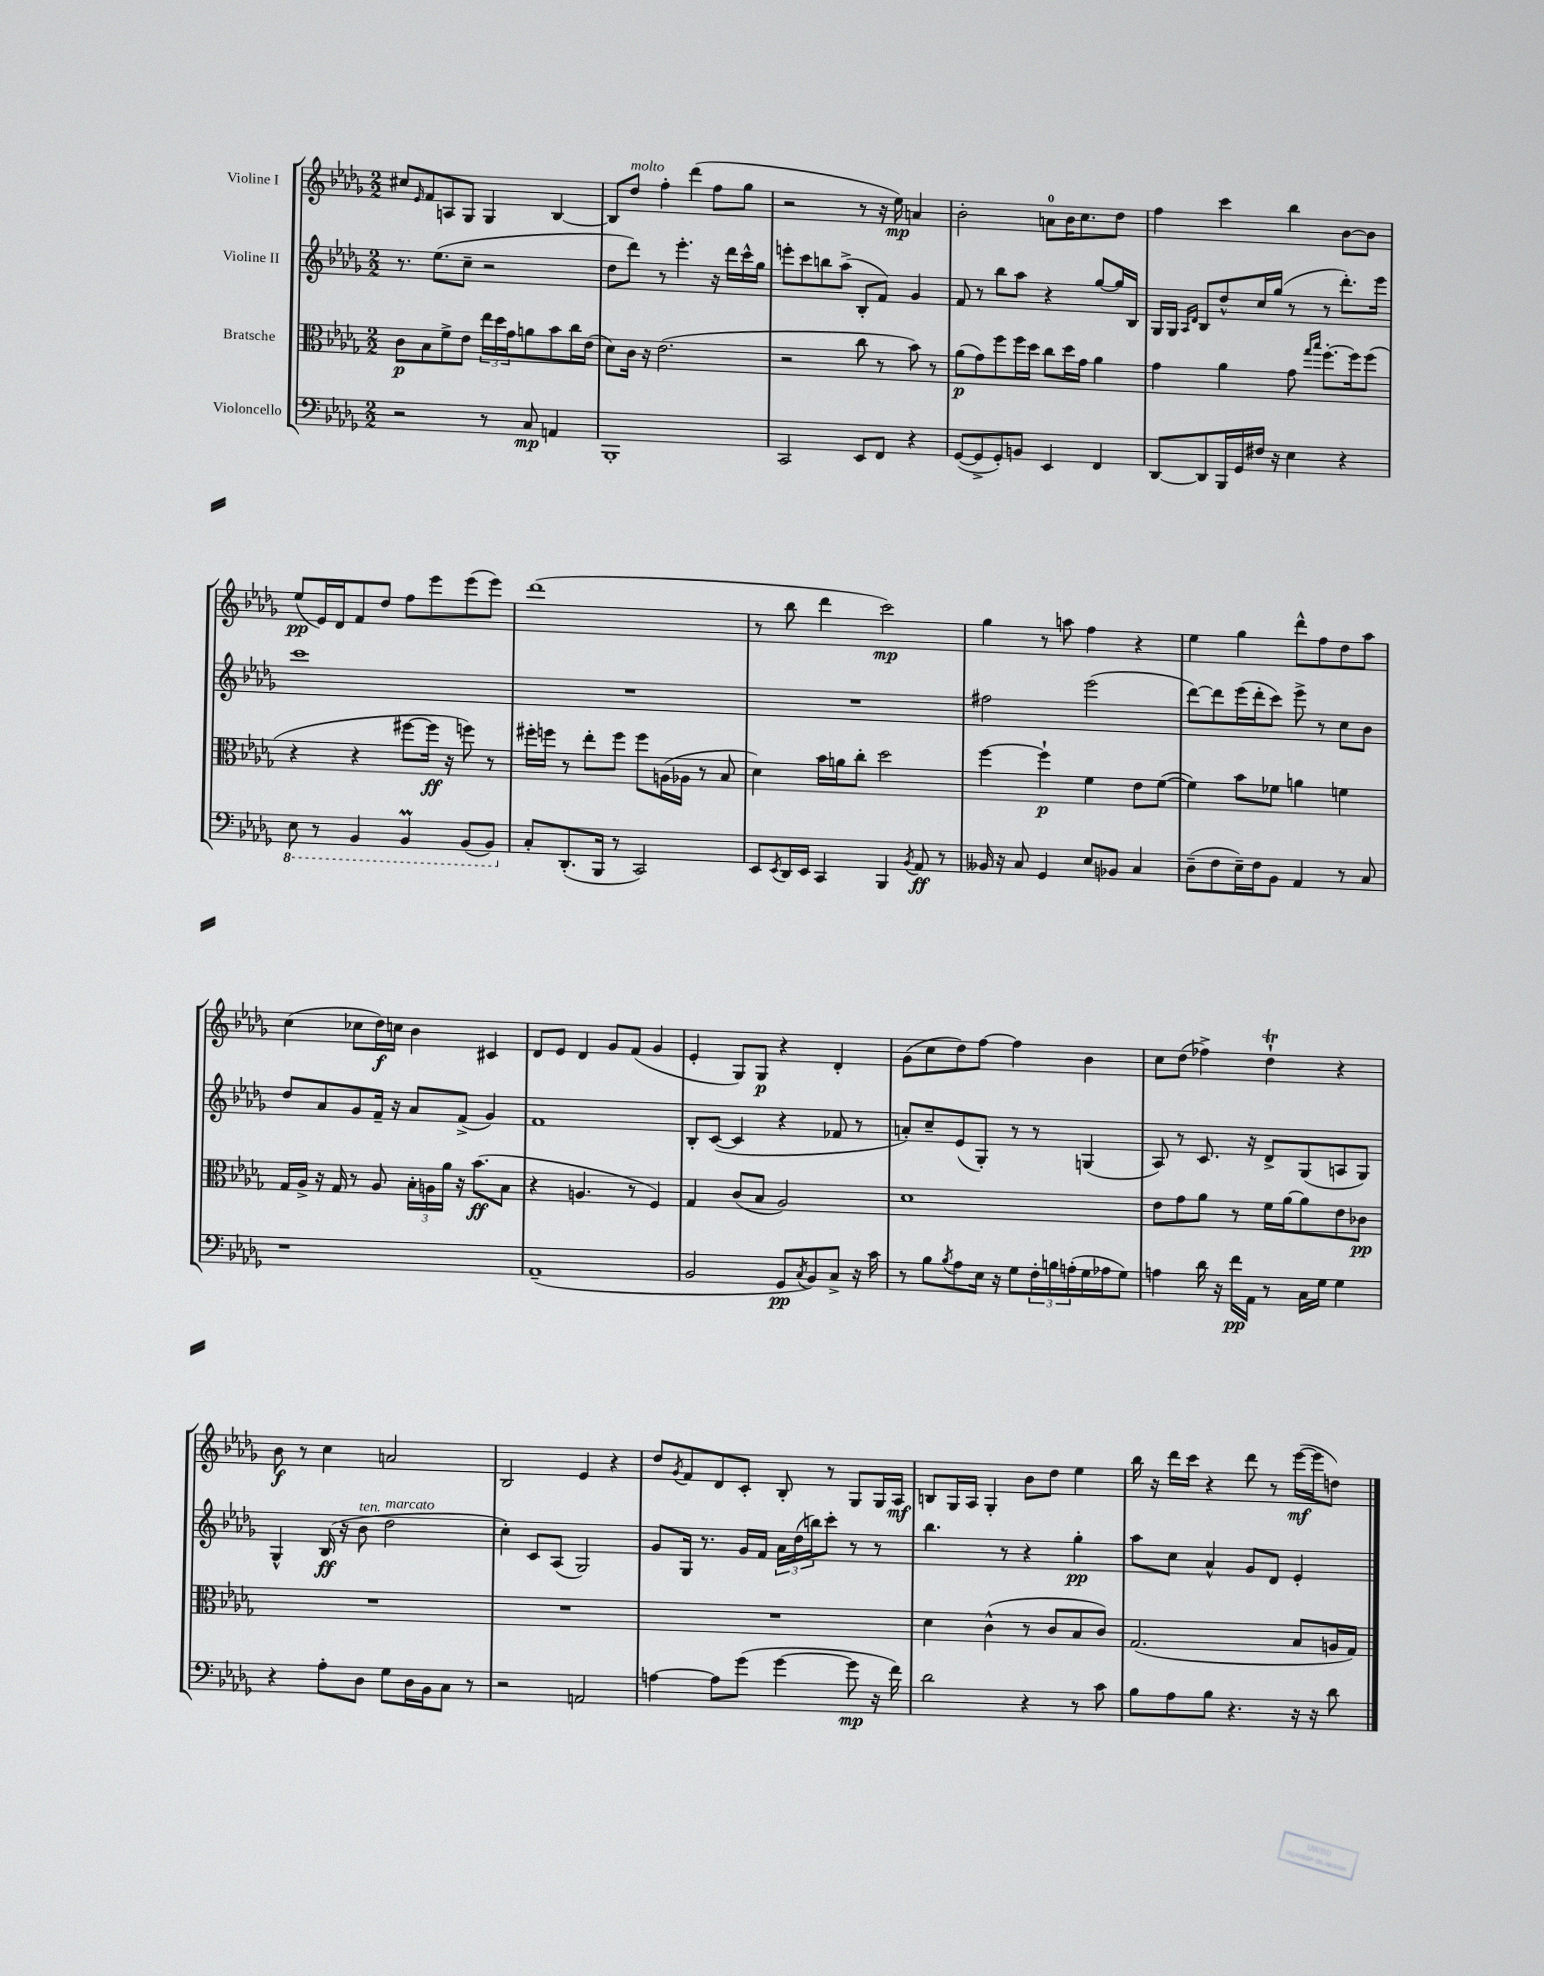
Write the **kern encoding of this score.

**kern	**dynam	**kern	**dynam	**kern	**dynam	**kern	**dynam
*part4	*part4	*part3	*part3	*part2	*part2	*part1	*part1
*staff4	*staff4	*staff3	*staff3	*staff2	*staff2	*staff1	*staff1
*I"Violoncello	*	*I"Bratsche	*	*I"Violine II	*	*I"Violine I	*
*clefF4	*	*clefC3	*	*clefG2	*	*clefG2	*
*k[b-e-a-d-g-]	*	*k[b-e-a-d-g-]	*	*k[b-e-a-d-g-]	*	*k[b-e-a-d-g-]	*
*M2/2	*	*M2/2	*	*M2/2	*	*M2/2	*
=1	=1	=1	=1	=1	=1	=1	=1
2r	.	8c\L	p	8.r	.	8cc#X/L	.
.	.	.	.	.	.	16qqe-/	.
.	.	8B-\	.	.	.	8f/	.
.	.	.	.	(8.ee-\L	.	.	.
.	.	8f^\	.	.	.	8An/	.
.	.	8e-\J	.	8cc~\J	.	8G-/J	.
8r	.	24ee-\LL	.	2r	.	4G-/	.
.	.	24dd-\	.	.	.	.	.
.	.	24g-\J	.	.	.	.	.
8C/	mp	8an\	.	.	.	.	.
4AAn/	.	8b-\	.	.	.	[4B-/	.
.	.	16cc\L	.	.	.	.	.
.	.	(16e-\JJ	.	.	.	.	.
=2	=2	=2	=2	=2	=2	=2	=2
1BBB-'	.	8d-\L)	.	8dd-\L	.	8B-/L]	.
!	!	!	!	!	!	!LO:TX:a:i:t=molto	!
.	.	16c\Jk	.	8ddd-\J)	.	8dd-/J	.
.	.	16r	.	.	.	.	.
.	.	(2.e-\	.	8r	.	4ff'\	.
.	.	.	.	4.eee-'\	.	.	.
.	.	.	.	.	.	(4ddd-\	.
.	.	.	.	16r	.	8ff\L	.
.	.	.	.	16ddd-\LL	.	.	.
.	.	.	.	16ccc^^\	.	8gg-\J	.
.	.	.	.	16gg-\JJ	.	.	.
=3	=3	=3	=3	=3	=3	=3	=3
2CC/	.	2r	.	8eeen'\L	.	2r	.
.	.	.	.	8ccc\	.	.	.
.	.	.	.	8bbn\	.	.	.
.	.	.	.	(8aa-^\J	.	.	.
8EE-/L	.	8cc\	.	8B-'/L	.	8r	.
8FF/J	.	8r	.	8f/J)	.	16r	.
.	.	.	.	.	.	16ee-\)	mp
4r	.	8b-\)	.	4g-/	.	4an/	.
.	.	8r	.	.	.	.	.
=4	=4	=4	=4	=4	=4	=4	=4
([8GG-/L	.	(8a-\L	p	8f/	.	2b-'\	.
8GG-^/]	.	8g-\)	.	8r	.	.	.
8GG-'/)	.	8ff\	.	8bb-\L	.	.	.
8BBn/J	.	16ff\L	.	8aa-\J	.	.	.
.	.	16dd-\JJ	.	.	.	.	.
4EE-/	.	8cc\L	.	4r	.	8an\L	.
.	.	16dd-\L	.	.	.	16b-\K	.
.	.	16g-\JJ	.	.	.	8.cc\	.
4FF/	.	4a-\	.	[8gg-/L	.	.	.
.	.	.	.	16gg-/L]	.	8dd-\J	.
.	.	.	.	16B-/JJ	.	.	.
=5	=5	=5	=5	=5	=5	=5	=5
[8DD-/L	.	4g-\	.	16G-/LL	.	4ff\	.
.	.	.	.	16G-/JJ	.	.	.
.	.	.	.	16qqA-/LL	.	.	.
.	.	.	.	16qqd-/JJ	.	.	.
8DD-/]	.	.	.	8B-/L	.	.	.
16BBB-/L	.	4a-\	.	8dd-^^/	.	4ccc\	.
16GG-/	.	.	.	.	.	.	.
16F#X/JJ	.	.	.	16cc/L	.	.	.
16r	.	.	.	(16gg-/JJ	.	.	.
4E-\	.	8g-\	.	8r	.	4bb-\	.
.	.	16qqgg-/LL	.	.	.	.	.
.	.	16qqbb-/JJ	.	.	.	.	.
.	.	[8.ff'\L	.	8r	.	.	.
4r	.	.	.	8.ddd-'\L)	.	[8b-\L	.
.	.	16ff\k]	.	.	.	.	.
.	.	(8ff\J	.	.	.	8b-\J]	.
.	.	.	.	16eee-\Jk	.	.	.
!!LO:LB:g=z
=6	=6	=6	=6	=6	=6	=6	=6
*8ba	*	*	*	*	*	*	*
8EE-\	.	4r	.	1ccc	.	(8ee-/L	pp
8r	.	.	.	.	.	16e-/L)	.
.	.	.	.	.	.	16d-/J	.
4BBB-/	.	4r	.	.	.	8f/	.
.	.	.	.	.	.	8dd-/J	.
4BBB-M/	.	[8ff#X\L	.	.	.	8ff\L	.
.	.	16ff#\Jk]	ff	.	.	8eee-\	.
.	.	16r	.	.	.	.	.
(8BBB-/L	.	8ffn\)	.	.	.	(8eee-\	.
8BBB-/J)	.	8r	.	.	.	8eee-\J)	.
=7	=7	=7	=7	=7	=7	=7	=7
*X8ba	*	*	*	*	*	*	*
8C'/L	.	16ff#X'\LL	.	1r	.	(1ddd-	.
.	.	16ffn\JJ	.	.	.	.	.
(8.DD-'/	.	8r	.	.	.	.	.
.	.	8ee-'\L	.	.	.	.	.
16BBB-/Jk	.	.	.	.	.	.	.
8r	.	8ff\J	.	.	.	.	.
2CC/)	.	8ff\L	.	.	.	.	.
.	.	(16An\L	.	.	.	.	.
.	.	16A-X\JJ	.	.	.	.	.
.	.	8r	.	.	.	.	.
.	.	8B-/	.	.	.	.	.
=8	=8	=8	=8	=8	=8	=8	=8
8EE-/L	.	4d-\)	.	1r	.	8r	.
8qEE-/	.	.	.	.	.	.	.
16DD-/L	.	.	.	.	.	8bb-\	.
16EE-/JJ	.	.	.	.	.	.	.
4CC/	.	16b-\LL	.	.	.	4ddd-\	.
.	.	16an\J	.	.	.	.	.
.	.	8cc'\J	.	.	.	.	.
4BBB-/	.	2dd-\	.	.	.	2ccc\)	mp
8qBB-/	.	.	.	.	.	.	.
8AA-/	ff	.	.	.	.	.	.
8r	.	.	.	.	.	.	.
=9	=9	=9	=9	=9	=9	=9	=9
16BB--X/	.	[4ff\	.	2ff#X\	.	4gg-\	.
16r	.	.	.	.	.	.	.
8C/	.	.	.	.	.	.	.
4GG-/	.	4ff`\]	p	.	.	8r	.
.	.	.	.	.	.	8aan\	.
8E-/L	.	4f\	.	(2eee-\	.	4ff\	.
8BB-X/J	.	.	.	.	.	.	.
4C/	.	8e-\L	.	.	.	4r	.
.	.	([8f\J	.	.	.	.	.
=10	=10	=10	=10	=10	=10	=10	=10
(8D-~\L	.	4f\])	.	[8ddd-\L)	.	4ee-\	.
8F\	.	.	.	8ddd-\]	.	.	.
16E-~\L)	.	8b-\L	.	(16eee-\L	.	4gg-\	.
16F\J	.	.	.	16ddd-'\J	.	.	.
8BB-\J	.	8f-X\J	.	8ccc\J)	.	.	.
4AA-/	.	4an\	.	8eee-^\	.	8ddd-^^\L	.
.	.	.	.	8r	.	8ff\	.
8r	.	4fn\	.	8cc\L	.	8dd-\	.
8C/	.	.	.	8b-\J	.	8aa-\J	.
!!LO:LB:g=z
=11	=11	=11	=11	=11	=11	=11	=11
1r	.	16G-/LL	.	8dd-/L	.	(4cc\	.
.	.	16A-^/JJ	.	.	.	.	.
.	.	16r	.	8a-/	.	.	.
.	.	16G-/	.	.	.	.	.
.	.	8r	.	8g-/	.	8cc-X\L	.
.	.	8A-/	.	16f~/Jk	.	16dd-\L)	f
.	.	.	.	16r	.	16ccn\JJ	.
.	.	24B-'\LL	.	8a-/L	.	4b-\	.
.	.	24An\	.	.	.	.	.
.	.	24a-\JJ	.	.	.	.	.
.	.	16r	.	(8f^/J	.	.	.
.	.	(8.b-\L	ff	.	.	.	.
.	.	.	.	4g-/)	.	4c#X/	.
.	.	8B-\J	.	.	.	.	.
=12	=12	=12	=12	=12	=12	=12	=12
(1AA-~	.	4r	.	1f	.	8d-/L	.
.	.	.	.	.	.	8e-/J	.
.	.	4.An/	.	.	.	4d-/	.
.	.	.	.	.	.	8g-/L	.
.	.	8r	.	.	.	(8f/J	.
.	.	4F/)	.	.	.	4g-/	.
=13	=13	=13	=13	=13	=13	=13	=13
2BB-/	.	4G-/	.	8B-'/L	.	4e-'/	.
.	.	.	.	([8c/J	.	.	.
.	.	(8c/L	.	4c/]	.	8G-/L)	.
.	.	8B-/J	.	.	.	8G-/J	p
8GG-/L	pp	2A-/)	.	4r	.	4r	.
8qC/	.	.	.	.	.	.	.
8BB-/)	.	.	.	.	.	.	.
8C^/J	.	.	.	8f-X/	.	4d-'/	.
16r	.	.	.	8r	.	.	.
16c\	.	.	.	.	.	.	.
=14	=14	=14	=14	=14	=14	=14	=14
8r	.	1d-	.	8an'/L)	.	(8g-\L	.
8B-\L	.	.	.	8cc~/	.	8cc\	.
8qB-/	.	.	.	.	.	.	.
8A-\	.	.	.	(8e-/	.	8dd-\)	.
16E-\Jk	.	.	.	8G-'/J)	.	[8ff\J	.
16r	.	.	.	.	.	.	.
8G-\L	.	.	.	8r	.	4ff\]	.
24F'\L	.	.	.	8r	.	.	.
24Bn\	.	.	.	.	.	.	.
(24An'\	.	.	.	.	.	.	.
16G-\	.	.	.	(4Gn/	.	4b-\	.
16A-X\J	.	.	.	.	.	.	.
8G-\J)	.	.	.	.	.	.	.
=15	=15	=15	=15	=15	=15	=15	=15
4An\	.	8e-\L	.	8A-/)	.	8cc\L	.
.	.	8g-\	.	8r	.	(8dd-\J	.
16d-\	.	8a-\J	.	8.c/	.	4ff-X^\)	.
16r	.	.	.	.	.	.	.
16f\LL	pp	8r	.	.	.	.	.
16AA-\JJ	.	.	.	16r	.	.	.
8r	.	16f\LL	.	8d-^/L	.	4dd-T`\	.
.	.	[16a-\J	.	.	.	.	.
16C\LL	.	8a-\]	.	(8G-/	.	.	.
16G-\JJ	.	.	.	.	.	.	.
4G-\	.	8e-\	.	8An/	.	4r	.
.	.	8c-X\J	pp	8G-/J)	.	.	.
!!LO:LB:g=z
=16	=16	=16	=16	=16	=16	=16	=16
4r	.	1r	.	4G-^^/	.	8b-\	f
.	.	.	.	.	.	8r	.
8A-'\L	.	.	.	(16B-/	ff	4cc\	.
.	.	.	.	16r	.	.	.
!	!	!	!	!LO:TX:a:i:t=ten.	!	!	!
8D-\J	.	.	.	8b-\	.	.	.
!	!	!	!	!LO:TX:a:i:t=marcato	!	!	!
8G-\L	.	.	.	2dd-\	.	2an/	.
16D-\L	.	.	.	.	.	.	.
16BB-\J	.	.	.	.	.	.	.
8C\J	.	.	.	.	.	.	.
8r	.	.	.	.	.	.	.
=17	=17	=17	=17	=17	=17	=17	=17
2r	.	1r	.	4cc'\)	.	2B-/	.
.	.	.	.	8c/L	.	.	.
.	.	.	.	(8A-/J	.	.	.
2AAn/	.	.	.	2G-/)	.	4e-/	.
.	.	.	.	.	.	4r	.
=18	=18	=18	=18	=18	=18	=18	=18
[4An\	.	1r	.	8g-/L	.	8dd-/L	.
.	.	.	.	.	.	8qg-/	.
.	.	.	.	16G-/Jk	.	8f/	.
.	.	.	.	8.r	.	.	.
8A\L]	.	.	.	.	.	8d-/	.
(8g-\J	.	.	.	16g-/LL	.	8c'/J	.
.	.	.	.	16f/JJ	.	.	.
[4g-\	.	.	.	24a-\LL	.	8B-'/	.
.	.	.	.	(24dd-\	.	.	.
.	.	.	.	24bbn\J)	.	.	.
.	.	.	.	8ccc'\J	.	8r	.
8g-\]	mp	.	.	8r	.	8G-/L	.
16r	.	.	.	8r	.	16G-/L	.
16f\)	.	.	.	.	.	16A-/JJ	mf
=19	=19	=19	=19	=19	=19	=19	=19
2d-\	.	4d-\	.	4.bb-\	.	8Bn/L	.
.	.	.	.	.	.	16G-/L	.
.	.	.	.	.	.	16A-/JJ	.
.	.	(4c^^\	.	.	.	4G-'/	.
.	.	.	.	8r	.	.	.
4r	.	8r	.	4r	.	8b-\L	.
.	.	8c/L	.	.	.	8dd-\J	.
8r	.	8B-/	.	4gg-'\	pp	4ee-\	.
8c\	.	8c/J)	.	.	.	.	.
=20	=20	=20	=20	=20	=20	=20	=20
8B-\L	.	(2.G-/	.	8aa-\L	.	16bb-\	.
.	.	.	.	.	.	16r	.
8A-\	.	.	.	8cc\J	.	16ddd-\LL	.
.	.	.	.	.	.	16ccc\JJ	.
8B-\J	.	.	.	4a-^^/	.	4r	.
4.r	.	.	.	.	.	.	.
.	.	.	.	8g-/L	.	8ddd-\	.
.	.	.	.	8d-/J	.	8r	.
16r	.	8B-/L	.	4e-'/	.	([16eee-\LL	mf
16r	.	.	.	.	.	16eee-\J]	.
8d-\	.	16An/L	.	.	.	8ddn\J)	.
.	.	16G-/JJ)	.	.	.	.	.
==	==	==	==	==	==	==	==
*-	*-	*-	*-	*-	*-	*-	*-
